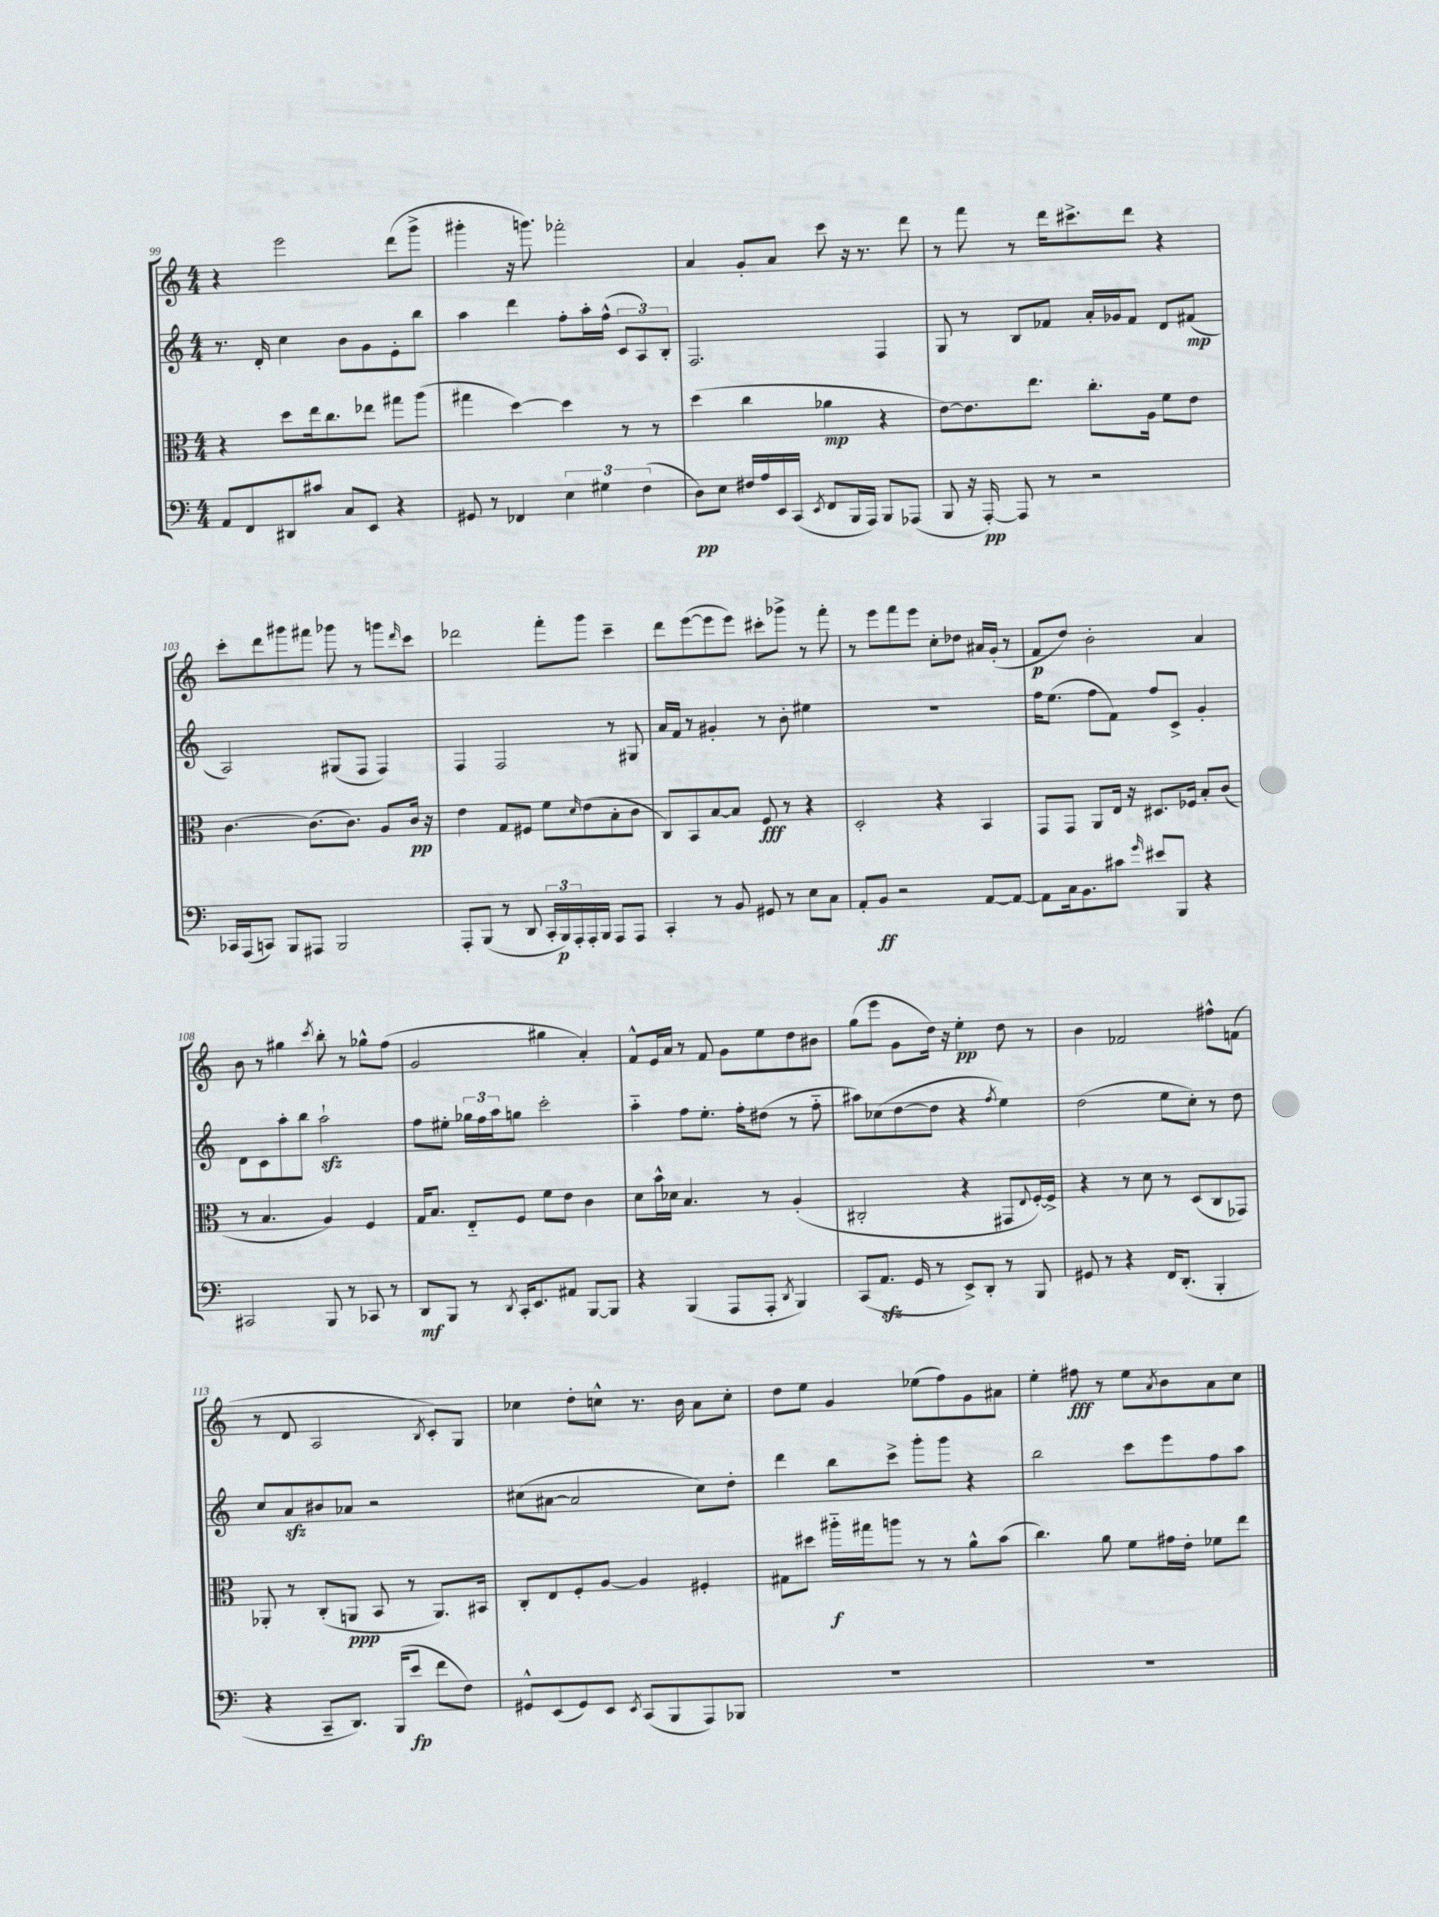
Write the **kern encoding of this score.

**kern	**dynam	**kern	**dynam	**kern	**dynam	**kern	**dynam
*part4	*part4	*part3	*part3	*part2	*part2	*part1	*part1
*staff4	*staff4	*staff3	*staff3	*staff2	*staff2	*staff1	*staff1
*clefF4	*	*clefC3	*	*clefG2	*	*clefG2	*
*k[]	*	*k[]	*	*k[]	*	*k[]	*
*M4/4	*	*M4/4	*	*M4/4	*	*M4/4	*
=99	=99	=99	=99	=99	=99	=99	=99
8AA/L	.	4r	.	8.r	.	4r	.
8FF/	.	.	.	.	.	.	.
.	.	.	.	16d'/	.	.	.
8DD#X/	.	8dd\L	.	4cc\	.	2eee\	.
8c#X/J	.	16ee\k	.	.	.	.	.
.	.	8.cc\	.	.	.	.	.
8C/L	.	.	.	8b\L	.	.	.
8EE/J	.	8ee-X\J	.	8g\	.	.	.
4r	.	8gg#X\L	.	8e'\	.	(8ddd\L	.
.	.	(8aa\J	.	8bb\J	.	8ggg^\J	.
=100	=100	=100	=100	=100	=100	=100	=100
8GG#X/	.	4gg#X\	.	4aa\	.	4ggg#X'\	.
8r	.	.	.	.	.	.	.
4FF-X/	.	[4dd\)	.	4ddd\	.	16r	.
.	.	.	.	.	.	8.gggn\)	.
6E\	.	4dd\]	.	8ff'\L	.	2fff-X'\	.
.	.	.	.	16aa'\L	.	.	.
6G#X\	.	.	.	.	.	.	.
.	.	.	.	(16ff^^\JJ	.	.	.
.	.	8r	.	12c/L	.	.	.
(6F\	.	.	.	12A/)	.	.	.
.	.	8r	.	.	.	.	.
.	.	.	.	12B'/J	.	.	.
=101	=101	=101	=101	=101	=101	=101	=101
8D\L)	pp	(4dd\	.	2.F/	.	4a/	.
8E\J	.	.	.	.	.	.	.
16F#X/LL	.	4cc\	.	.	.	8g'/L	.
16A/	.	.	.	.	.	.	.
16EE/	.	.	.	.	.	8a/J	.
(16CC/JJ	.	.	.	.	.	.	.
8qEE/	.	.	.	.	.	.	.
8FF/L	.	4a-X\	mp	.	.	8ccc\	.
16BBB/L	.	.	.	.	.	16r	.
16AAA/JJ)	.	.	.	.	.	8.r	.
8BBB/L	.	4r	.	4F/	.	.	.
(8AAA-X/J	.	.	.	.	.	8ddd\	.
=102	=102	=102	=102	=102	=102	=102	=102
8BBB/	.	[8e\L)	.	8G/	.	8r	.
16r	.	8.e\]	.	8r	.	8fff\	.
[16AAA'/)	pp	.	.	.	.	.	.
8AAA/]	.	.	.	8B/L	.	8r	.
.	.	8.ee\J	.	.	.	.	.
8r	.	.	.	8f-X/J	.	16ddd\KL	.
.	.	.	.	.	.	8.ccc#X^\	.
2r	.	8.cc'\L	.	16a'/LL	.	.	.
.	.	.	.	16g-X/J	.	.	.
.	.	.	.	8f-/J	.	8ddd\J	.
.	.	16A\Jk	.	.	.	.	.
.	.	8f\L	.	8d/L	.	4r	.
.	.	8e\J	.	(8f#X/J	mp	.	.
!!LO:LB:g=z
=103	=103	=103	=103	=103	=103	=103	=103
16CC-X/LL	.	[4.c\	.	2A/)	.	8ccc'\L	.
(16AAA/J	.	.	.	.	.	.	.
8CCn/J)	.	.	.	.	.	8ddd\	.
8BBB/L	.	.	.	.	.	8ggg#X\	.
8AAA#X/J	.	(8.c\L]	.	.	.	8fff#X\J	.
2BBB/	.	.	.	(8G#X/L	.	8ggg-X\	.
.	.	8.c\J)	.	.	.	.	.
.	.	.	.	8F/J	.	8r	.
.	.	8A/L	.	4F/)	.	8gggn\L	.
.	.	.	.	.	.	16qqddd/	.
.	.	16c/Jk	pp	.	.	8ccc\J	.
.	.	16r	.	.	.	.	.
=104	=104	=104	=104	=104	=104	=104	=104
8AAA'/L	.	4e\	.	4F/	.	2ddd-X\	.
(8BBB/J	.	.	.	.	.	.	.
8r	.	8G/L	.	2F/	.	.	.
8DD/	.	8F#X/J	.	.	.	.	.
24CC'/LL	.	8f\L	.	.	.	8fff'\L	.
24BBB/)	p	.	.	.	.	.	.
24AAA'/	.	.	.	.	.	.	.
.	.	16qqd/	.	.	.	.	.
16AAA'/	.	(8e\	.	.	.	8ggg\J	.
16BBB/JJ	.	.	.	.	.	.	.
8AAA/L	.	8B'\	.	8r	.	4ccc~\	.
8AAA/J	.	8c\J	.	8G#X/	.	.	.
=105	=105	=105	=105	=105	=105	=105	=105
4CC'/	.	8C/L)	.	16a/LL	.	8ddd\L	.
.	.	.	.	16f/JJ	.	.	.
.	.	8BB/	.	8r	.	([8eee\	.
8r	.	[8B/	.	4g#X'/	.	8eee\]	.
8BB/	.	8B/J]	.	.	.	8eee\J)	.
8GG#X/	.	8F/	fff	8r	.	8ccc#X'\L	.
8r	.	8r	.	8b'\	.	8ggg-X^\J	.
8E\L	.	4r	.	4ee#X\	.	8r	.
8C\J	.	.	.	.	.	8fff'\	.
=106	=106	=106	=106	=106	=106	=106	=106
8AA'/L	.	2D'/	.	1r	.	8r	.
8BB/J	ff	.	.	.	.	8eee\L	.
2r	.	.	.	.	.	8fff\	.
.	.	.	.	.	.	8eee\J	.
.	.	4r	.	.	.	8cc'\L	.
.	.	.	.	.	.	8dd-X\J	.
[8AA/L	.	4BB/	.	.	.	16a#X/LL	.
.	.	.	.	.	.	(16g'/JJ	.
8AA/J_	.	.	.	.	.	8r	.
=107	=107	=107	=107	=107	=107	=107	=107
8AA\L]	.	8GG/L	.	16ff\KL	.	8f/L	p
.	.	.	.	(8.ee\J	.	.	.
16C\k	.	8GG/J	.	.	.	8dd/J)	.
8.BB\	.	.	.	.	.	.	.
.	.	8AA/L	.	8ff\L	.	2b'\	.
8c#X\J	.	16E/Jk	.	8f\J)	.	.	.
.	.	16r	.	.	.	.	.
16qqg/	.	.	.	.	.	.	.
8e#X/L	.	8.D#X/L	.	8ff/L	.	.	.
8BBB/J	.	.	.	8c^/J	.	.	.
.	.	16F-X/Jk	.	.	.	.	.
4r	.	8B'/L	.	4g'/	.	4a/	.
.	.	(8c/J	.	.	.	.	.
!!LO:LB:g=z
=108	=108	=108	=108	=108	=108	=108	=108
2CC#X/	.	8r	.	8d\L	.	8b\	.
.	.	4.B/	.	8c\	.	8r	.
.	.	.	.	8aa'\	.	4gg#X\	.
.	.	.	.	8bb\J	.	.	.
.	.	.	.	.	.	8qccc/	.
8BBB/	.	4A/)	.	2aazz`\	.	8bb'\	.
8r	.	.	.	.	.	8r	.
8CC-X/	.	4F/	.	.	.	8gg-X^^\L	.
8r	.	.	.	.	.	(8ff\J	.
=109	=109	=109	=109	=109	=109	=109	=109
8DD/L	mf	16G/KL	.	8ff\L	.	2g/	.
.	.	8.B/J	.	.	.	.	.
8BBB/J	.	.	.	8ee#X'\J	.	.	.
8r	.	8E/L	.	24gg-X\LL	.	.	.
.	.	.	.	24ff\	.	.	.
.	.	.	.	24aa\J	.	.	.
8qDD/	.	.	.	.	.	.	.
16CC'/KL	.	8F/J	.	8ggn\J	.	.	.
8.EE/	.	.	.	.	.	.	.
.	.	8f\L	.	2ccc'\	.	4gg#X\	.
8AA#X/J	.	8e\J	.	.	.	.	.
[8BBB/L	.	4c\	.	.	.	4a'/)	.
8BBB/J]	.	.	.	.	.	.	.
=110	=110	=110	=110	=110	=110	=110	=110
4r	.	8d\L	.	4aa\	.	8f^^/L	.
.	.	16b^^\L	.	.	.	16e/L	.
.	.	16d-X\JJ	.	.	.	16a/JJ	.
(4BBB/	.	4.B/	.	8ff\L	.	8r	.
.	.	.	.	8.ee'\J	.	8f/	.
8AAA/L	.	.	.	.	.	8g\L	.
.	.	.	.	16ff'\KL	.	.	.
8AAA'/J	.	8r	.	(8dd#X\J	.	8ee\	.
8qDD/	.	.	.	.	.	.	.
4BBB/)	.	(4A'/	.	8r	.	8dd\	.
.	.	.	.	8ff\	.	8b#X\J	.
=111	=111	=111	=111	=111	=111	=111	=111
(8CC/L	.	2C#X'/	.	8aa#X\L)	.	(8gg\L	.
8.AAzz/J	.	.	.	(8cc-X\	.	8eee\J	.
.	.	.	.	[8dd\	.	8g\L	.
16GG/	.	.	.	.	.	.	.
8r	.	.	.	8dd\J]	.	16dd\Jk)	.
.	.	.	.	.	.	16r	.
8EE^/L)	.	4r	.	4r	.	4ee'\	pp
8DD'/J	.	.	.	.	.	.	.
.	.	.	.	8qff/	.	.	.
8r	.	8GG#X/L	.	4ee\)	.	8dd\	.
.	.	8qqE/	.	.	.	.	.
8BBB/	.	[16F'/L)	.	.	.	8r	.
.	.	16F^/JJ]	.	.	.	.	.
=112	=112	=112	=112	=112	=112	=112	=112
8GG#X/	.	4r	.	(2dd\	.	4b\	.
8r	.	.	.	.	.	.	.
4r	.	8r	.	.	.	2f-X/	.
.	.	8d\	.	.	.	.	.
16FF/KL	.	8r	.	8ee\L	.	.	.
(8.DD'/J	.	.	.	.	.	.	.
.	.	(8D/L	.	8cc'\J)	.	.	.
4BBB'/	.	8C/	.	8r	.	8ff#X^^\L	.
.	.	8GG-X/J)	.	8dd\	.	(8fn\J	.
!!LO:LB:g=z
=113	=113	=113	=113	=113	=113	=113	=113
4r	.	8AA-X'/	.	8cc/L	.	8r	.
.	.	8r	.	8azz/	.	8d/	.
8CC~/L	.	(8C'/L	.	8b#X/	.	2A/	.
8.DD/J)	.	8AAn/J	ppp	8a-X/J	.	.	.
.	.	8BB/	.	2r	.	.	.
(16BBB/KL	.	.	.	.	.	.	.
8e/J	fp	8r	.	.	.	.	.
.	.	.	.	.	.	8qB/	.
8f\L	.	8.AA/L)	.	.	.	8c'/L)	.
8F\J)	.	.	.	.	.	8G/J	.
.	.	16BB#X/Jk	.	.	.	.	.
=114	=114	=114	=114	=114	=114	=114	=114
8GG#X^^/L	.	8C'/L	.	(8cc#X\L	.	4cc-X\	.
(8EE/	.	8E/	.	[8a#X\J	.	.	.
8GG#/)	.	8F'/	.	2a#/]	.	8dd'\L	.
8EE/J	.	[8A/J	.	.	.	8ccn^^\J	.
8qEE/	.	.	.	.	.	.	.
(8CC/L	.	4A/]	.	.	.	8.r	.
8BBB/	.	.	.	.	.	.	.
.	.	.	.	.	.	16b\	.
8AAA/)	.	4F#X'/	.	8cc#\L)	.	8a\L	.
8BBB-X/J	.	.	.	8dd'\J	.	8cc'\J	.
=115	=115	=115	=115	=115	=115	=115	=115
1r	.	8G#X\L	.	4ddd\	.	8dd\L	.
.	.	8dd#X\J	.	.	.	8ee\J	.
.	.	16aa#X\LL	f	8bb\L	.	4g/	.
.	.	16gg#X\J	.	.	.	.	.
.	.	8aan\J	.	8ccc^\J	.	.	.
.	.	8r	.	8ggg'\L	.	(8ee-X\L	.
.	.	8r	.	8ggg\J	.	8ff\)	.
.	.	8a^^\L	.	4r	.	8g\	.
.	.	(8b\J	.	.	.	8a#X\J	.
=116	=116	=116	=116	=116	=116	=116	=116
1r	.	4.cc\)	.	2bb\	.	4ee'\	.
.	.	.	.	.	.	8ff#X\	fff
.	.	8a\	.	.	.	8r	.
.	.	8f\L	.	8ccc\L	.	8ee\L	.
.	.	.	.	.	.	8qa/	.
.	.	16g#X\L	.	8eee\	.	8b\	.
.	.	16e'\JJ	.	.	.	.	.
.	.	8f-X\L	.	8ff\	.	8a\	.
.	.	8ee\J	.	8aa\J	.	8cc\J	.
==	==	==	==	==	==	==	==
*-	*-	*-	*-	*-	*-	*-	*-
